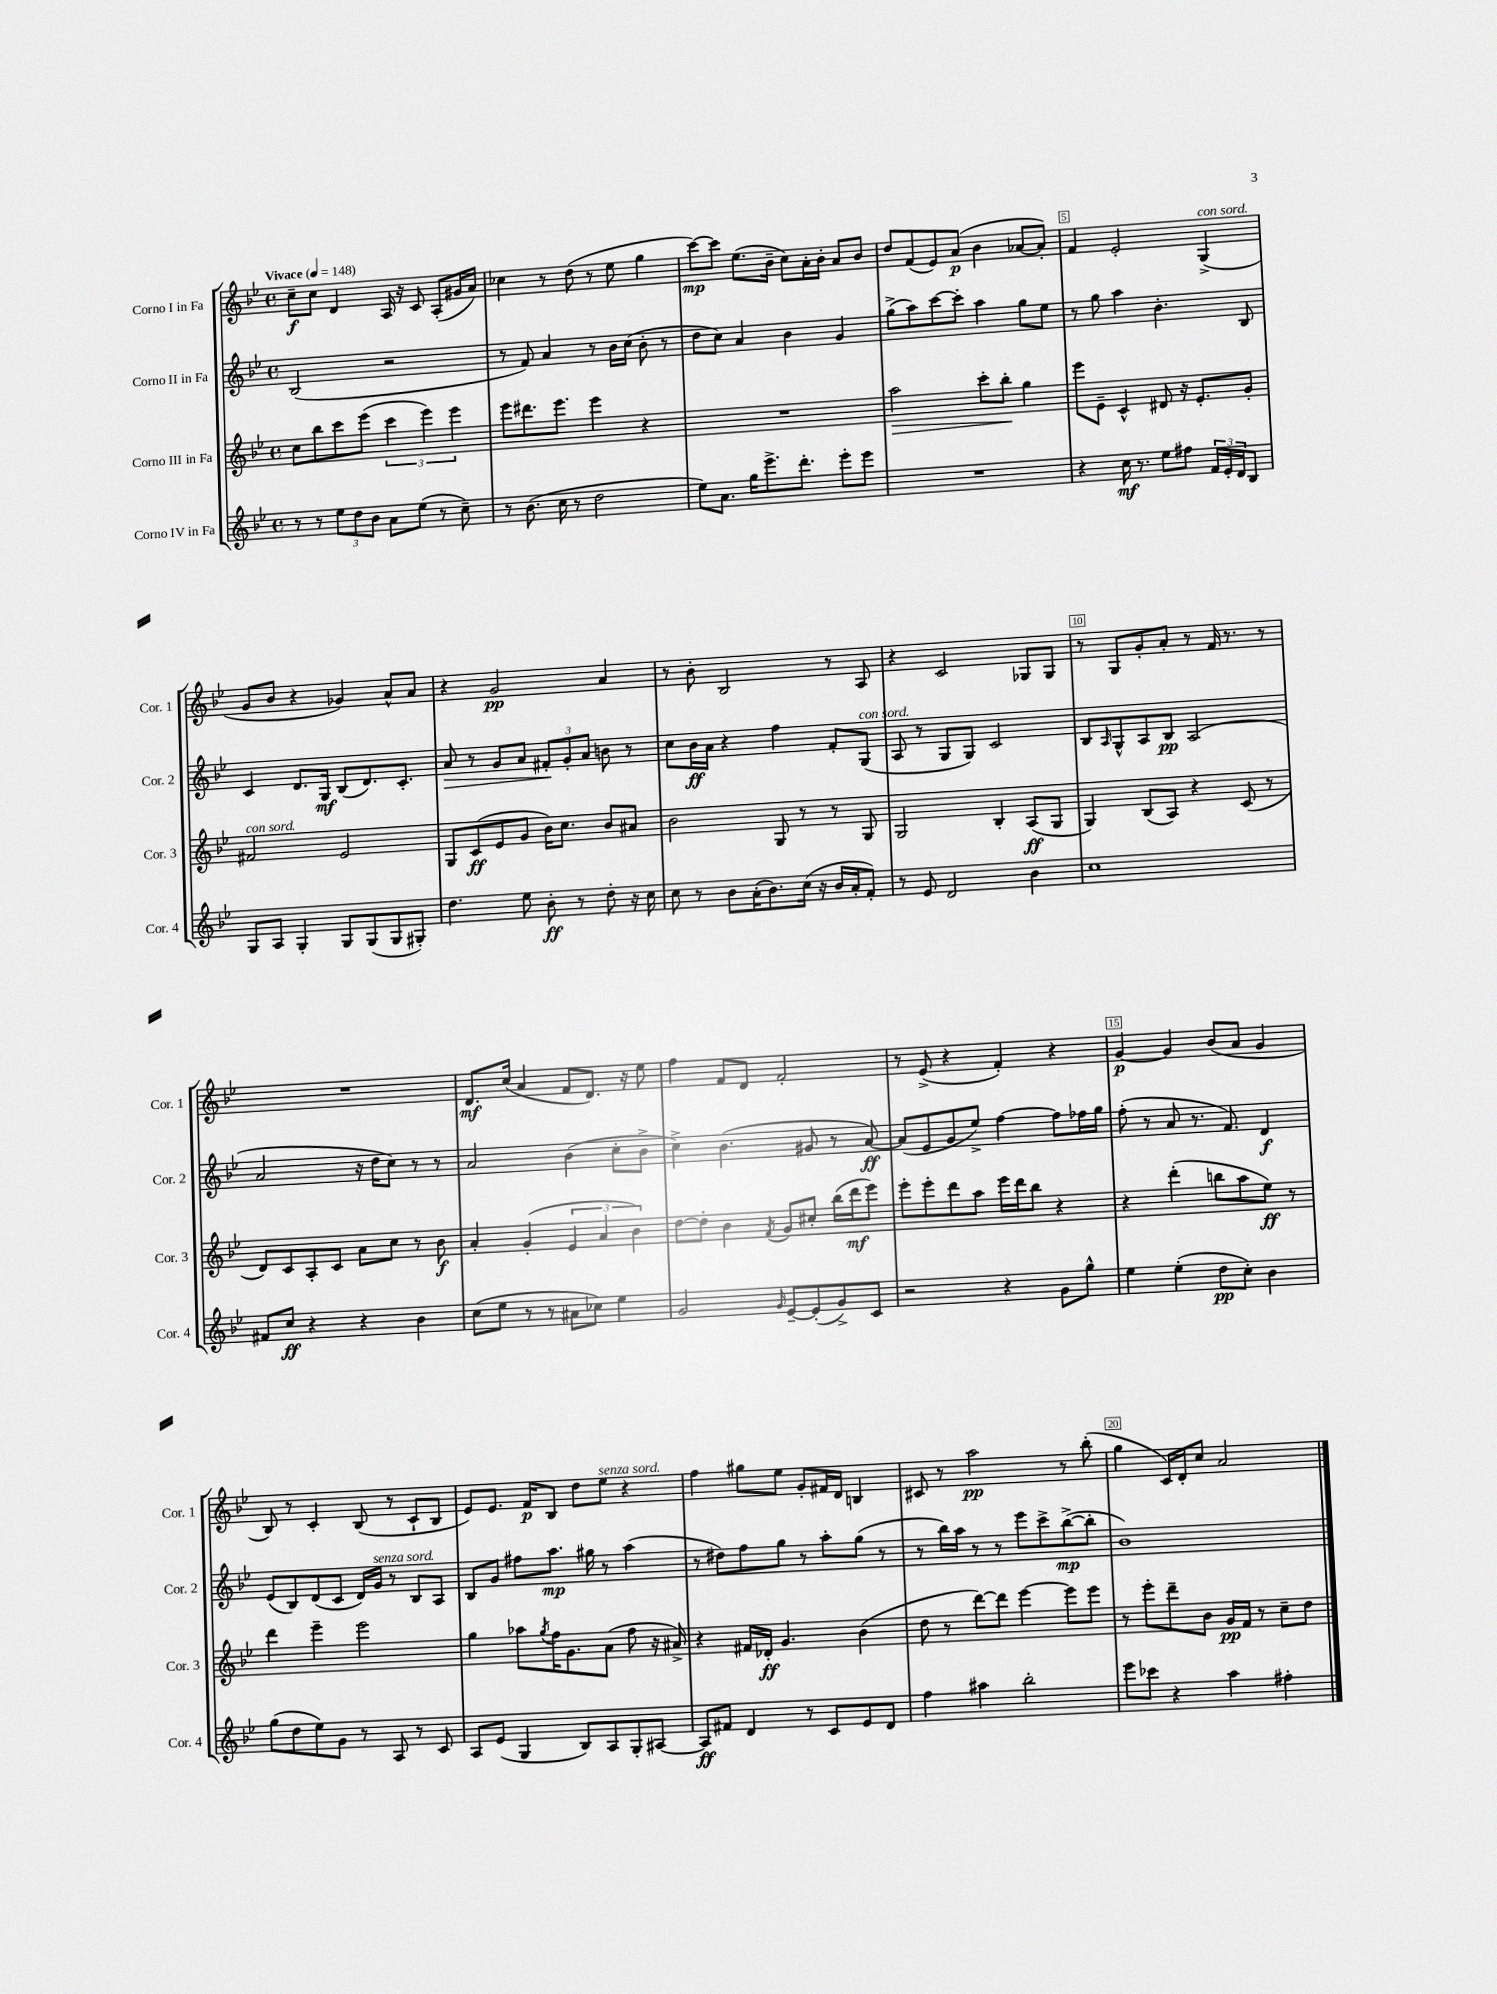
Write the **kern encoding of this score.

**kern	**dynam	**kern	**dynam	**kern	**dynam	**kern	**dynam
*part4	*part4	*part3	*part3	*part2	*part2	*part1	*part1
*staff4	*staff4	*staff3	*staff3	*staff2	*staff2	*staff1	*staff1
*I"Corno IV in Fa	*	*I"Corno III in Fa	*	*I"Corno II in Fa	*	*I"Corno I in Fa	*
*I'Cor. 4	*	*I'Cor. 3	*	*I'Cor. 2	*	*I'Cor. 1	*
*clefG2	*	*clefG2	*	*clefG2	*	*clefG2	*
*k[b-e-]	*	*k[b-e-]	*	*k[b-e-]	*	*k[b-e-]	*
*M4/4	*	*M4/4	*	*M4/4	*	*M4/4	*
*met(c)	*	*met(c)	*	*met(c)	*	*met(c)	*
*MM148	*	*MM148	*	*MM148	*	*MM148	*
=1	=1	=1	=1	=1	=1	=1	=1
!	!	!	!	!	!	!LO:TX:a:B:t=Vivace	!
8r	.	8cc\L	.	(2B-/	.	8cc~\L	f
8r	.	8bb-\	.	.	.	8cc\J	.
12ee-\L	.	8ccc\	.	.	.	4d/	.
12dd\	.	.	.	.	.	.	.
.	.	(8eee-\J	.	.	.	.	.
12b-\J	.	.	.	.	.	.	.
8a\L	.	6ccc\	.	2r	.	16A/	.
.	.	.	.	.	.	16r	.
(8ee-\J	.	.	.	.	.	8c/	.
.	.	6eee-\)	.	.	.	.	.
8r	.	.	.	.	.	(8A'/L	.
.	.	6eee-\	.	.	.	.	.
8cc~\)	.	.	.	.	.	16g#X/L	.
.	.	.	.	.	.	16a/JJ)	.
=2	=2	=2	=2	=2	=2	=2	=2
8r	.	8eee-\L	.	8r	.	4cc-X\	.
(8.b-\	.	8.ddd#X\	.	8f/)	.	.	.
.	.	.	.	4a/	.	8r	.
16cc\	.	8.eee-\J	.	.	.	.	.
8r	.	.	.	.	.	(8dd\	.
2dd\	.	4eee-\	.	8r	.	8r	.
.	.	.	.	16b-\LL	.	8ee-\	.
.	.	.	.	(16cc\JJ	.	.	.
.	.	4r	.	8b-'\	.	4gg\	.
.	.	.	.	8r	.	.	.
=3	=3	=3	=3	=3	=3	=3	=3
8ee-\L)	.	1r	.	8dd\L	.	[8ccc\L)	mp
8.a\J	.	.	.	8cc\J)	.	8ccc\J]	.
.	.	.	.	4a/	.	(8.ee-\L	.
16gg\KL	.	.	.	.	.	.	.
8.eee-^\	.	.	.	.	.	.	.
.	.	.	.	.	.	16b-~\Jk	.
.	.	.	.	4b-\	.	8cc\L)	.
8.ddd'\J	.	.	.	.	.	.	.
.	.	.	.	.	.	16a'\L	.
.	.	.	.	.	.	16b-'\JJ	.
8eee-'\L	.	.	.	4g/	.	8a/L	.
8eee-\J	.	.	.	.	.	8b-/J	.
=4	=4	=4	=4	=4	=4	=4	=4
!	!	!	!LO:HP:b	!	!	!	!
1r	.	2aa\	>	(8gg^\L	.	8dd/L	.
.	.	.	.	8aa\)	.	(8f/	.
.	.	.	.	[8ccc\	.	8e-/)	.
.	.	.	.	8ccc'\J]	.	(8a/J	p
.	.	8ccc'\L	.	4aa\	.	4b-\	.
.	.	8bb-'\J	.	.	.	.	.
.	.	4gg\	]	8gg\L	.	[8a-X/L	.
.	.	.	.	8ee-\J	.	8a-'/J])	.
=5	=5	=5	=5	=5	=5	=5	=5
4r	.	8eee-\L	.	8r	.	4f/	.
.	.	8e-~\J	.	8gg\	.	.	.
16cc\	mf	4c^^/	.	4aa\	.	2e-'/	.
8.r	.	.	.	.	.	.	.
8ee-\L	.	8d#X/	.	4.b-'\	.	.	.
8ff#X\J	.	16r	.	.	.	.	.
.	.	8.e-'/L	.	.	.	.	.
!	!	!	!	!	!	!LO:TX:a:i:t=con sord.	!
24f/LL	.	.	.	.	.	(4G^/	.
24e-'/	.	.	.	.	.	.	.
24d/J	.	.	.	.	.	.	.
8B-/J	.	8g'/J	.	8B-/	.	.	.
!!LO:LB:g=z
=6	=6	=6	=6	=6	=6	=6	=6
!	!	!LO:TX:a:i:t=con sord.	!	!	!	!	!
8G/L	.	2f#X/	.	4c/	.	8g/L	.
8A/J	.	.	.	.	.	8b-/J	.
4G'/	.	.	.	8.d/L	.	4r	.
.	.	.	.	16G/Jk	mf	.	.
8G/L	.	2e-/	.	(8B-/L	.	4g-X/)	.
(8G/	.	.	.	8.d/)	.	.	.
8G/	.	.	.	.	.	8a^^/L	.
.	.	.	.	8.c'/J	.	.	.
8G#X'/J)	.	.	.	.	.	8a/J	.
=7	=7	=7	=7	=7	=7	=7	=7
!	!	!	!	!	!LO:HP:b	!	!
4.dd\	.	8G/L	.	8a/	>	4r	.
.	.	(8c/	ff	8r	.	.	.
.	.	8e-/	.	8g/L	.	2g/	pp
8ee-\	.	8g/J	.	8a/J	.	.	.
8b-'\	ff	16b-\KL)	.	12f#X'/L	.	.	.
.	.	8.cc\J	.	.	.	.	.
.	.	.	.	12g'/	]	.	.
8r	.	.	.	.	.	.	.
.	.	.	.	12a/J	.	.	.
8dd'\	.	8b-/L	.	8bn\	.	4a/	.
16r	.	8a#X/J	.	8r	.	.	.
16cc\	.	.	.	.	.	.	.
=8	=8	=8	=8	=8	=8	=8	=8
8cc\	.	2b-\	.	8cc\L	.	8r	.
8r	.	.	.	16b-\L	ff	8b-'\	.
.	.	.	.	16a\JJ	.	.	.
8b-\L	.	.	.	4r	.	2B-/	.
(16a'\K	.	.	.	.	.	.	.
8.b-\)	.	.	.	.	.	.	.
.	.	8G/	.	4ff\	.	.	.
(16cc\Jk	.	8r	.	.	.	.	.
16r	.	.	.	.	.	.	.
16b-/LL	.	8r	.	8f'/L	.	8r	.
16a'/J	.	.	.	.	.	.	.
!	!	!	!	!LO:TX:a:i:t=con sord.	!	!	!
8f'/J)	.	8G/	.	(8G/J	.	8A/	.
=9	=9	=9	=9	=9	=9	=9	=9
8r	.	2G/	.	8A/	.	4r	.
8e-/	.	.	.	8r	.	.	.
2d/	.	.	.	8G/L	.	2c/	.
.	.	.	.	8G/J)	.	.	.
.	.	4B-'/	.	2c/	.	.	.
4b-\	.	(8A/L	ff	.	.	8G-X/L	.
.	.	8G/J	.	.	.	8G-/J	.
=10	=10	=10	=10	=10	=10	=10	=10
1cc	.	4G/)	.	8B-/L	.	8r	.
.	.	.	.	16qqA/	.	.	.
.	.	.	.	8G^^/	.	8G/L	.
.	.	(8B-/L	.	8A/	.	8g'/	.
.	.	8A/J)	.	8B-/J	pp	8a'/J	.
.	.	4r	.	(2A/	.	8r	.
.	.	.	.	.	.	16f/	.
.	.	.	.	.	.	8.r	.
.	.	(8c/	.	.	.	.	.
.	.	8r	.	.	.	8r	.
!!LO:LB:g=z
=11	=11	=11	=11	=11	=11	=11	=11
8f#X/L	.	8d/L)	.	2a/	.	1r	.
8cc/J	ff	8c/	.	.	.	.	.
4r	.	8A'/	.	.	.	.	.
.	.	8c/J	.	.	.	.	.
4r	.	8a\L	.	16r	.	.	.
.	.	.	.	16dd\KL	.	.	.
.	.	8cc\J	.	8cc\J)	.	.	.
4b-\	.	8r	.	8r	.	.	.
.	.	8b-\	f	8r	.	.	.
=12	=12	=12	=12	=12	=12	=12	=12
(8cc\L	.	4a'/	.	2a/	.	8.d/L	mf
8ee-\J	.	.	.	.	.	.	.
.	.	.	.	.	.	(16cc/Jk	.
8r	.	(4g'/	.	.	.	4a/	.
8r	.	.	.	.	.	.	.
8a#X\L	.	6e-/	.	(4b-\	.	8f/L	.
8cc-X\J)	.	.	.	.	.	8.d/J)	.
.	.	6a/	.	.	.	.	.
4ee-\	.	.	.	8cc'\L	.	.	.
.	.	.	.	.	.	16r	.
.	.	6b-\)	.	.	.	.	.
.	.	.	.	8b-^\J	.	8ee-\	.
=13	=13	=13	=13	=13	=13	=13	=13
2g/	.	[8dd\L	.	4cc^\)	.	4ff\	.
.	.	8dd'\J]	.	.	.	.	.
.	.	4b-\	.	(4.b-\	.	8f/L	.
.	.	.	.	.	.	8d/J	.
16qqg/	.	8qf/	.	.	.	.	.
[8e-~/L	.	8g/L	.	.	.	2f'/	.
(8e-'/]	.	8cc#X'/J	.	8g#X/	.	.	.
8g^/)	.	(16bb-\LL	.	8r	.	.	.
.	.	16ddd\J	mf	.	.	.	.
8c/J	.	8eee-\J)	.	[8a/)	ff	.	.
=14	=14	=14	=14	=14	=14	=14	=14
2r	.	8eee-'\L	.	(8a/L]	.	8r	.
.	.	8eee-'\	.	8e-/	.	(8e-^/	.
.	.	8ddd\	.	8g/	.	4r	.
.	.	8aa\J	.	8ee-^/J)	.	.	.
4r	.	16eee-\LL	.	[4ff\	.	4f'/)	.
.	.	16ddd\J	.	.	.	.	.
.	.	8bb-\J	.	.	.	.	.
8g\L	.	4r	.	8ff\L]	.	4r	.
8gg^^\J	.	.	.	16ff-X\L	.	.	.
.	.	.	.	16gg\JJ	.	.	.
=15	=15	=15	=15	=15	=15	=15	=15
4ee-\	.	4r	.	(8ff'\	.	[4g/	p
.	.	.	.	8r	.	.	.
(4ee-'\	.	(4ddd'\	.	8a/	.	4g/]	.
.	.	.	.	8.r	.	.	.
8dd\L	pp	8bbn\L	.	.	.	(8b-/L	.
.	.	.	.	8.f/)	.	.	.
8cc'\J)	.	8aa\	.	.	.	8a/J	.
4b-\	.	8ee-\J)	ff	4d/	f	4g/	.
.	.	8r	.	.	.	.	.
!!LO:LB:g=z
=16	=16	=16	=16	=16	=16	=16	=16
(8gg\L	.	4ddd\	.	(8e-/L	.	8B-/)	.
8dd\	.	.	.	8B-/)	.	8r	.
8ee-\)	.	4eee-~\	.	(8d/	.	4c'/	.
8g\J	.	.	.	8c/J	.	.	.
8r	.	2eee-\	.	16d/LL)	.	(8B-/	.
!	!	!	!	!LO:TX:a:i:t=senza sord.	!	!	!
.	.	.	.	16g/JJ	.	.	.
8A/	.	.	.	8r	.	8r	.
8r	.	.	.	8B-/L	.	8c`/L	.
8c/	.	.	.	8A/J	.	8B-/J	.
=17	=17	=17	=17	=17	=17	=17	=17
8A/L	.	4gg\	.	8B-/L	.	8e-/L)	.
(8e-/J	.	.	.	8g/J	.	8.e-/J	.
4G/	.	8aa-X\L	.	8ff#X\L	.	.	.
.	.	.	.	.	.	16f/KL	p
.	.	8qgg/	.	.	.	.	.
.	.	16ff\K	.	8.aa\J	mp	8B-/J	.
.	.	8.g\	.	.	.	.	.
8B-/L)	.	.	.	.	.	8dd\L	.
.	.	.	.	16gg#X\	.	.	.
!	!	!	!	!	!	!LO:TX:a:i:t=senza sord.	!
8A/	.	(8a\J	.	8r	.	8ee-\J	.
8G'/	.	8ff\	.	(4aa\	.	4r	.
[8A#X/J	.	16r	.	.	.	.	.
.	.	16a#X^/)	.	.	.	.	.
=18	=18	=18	=18	=18	=18	=18	=18
8A#/L]	ff	4r	.	8r	.	4ff\	.
8f#X/J	.	.	.	8dd#X\L)	.	.	.
4d/	.	16f#X/LL	.	8ff\	.	8gg#X\L	.
.	.	16d-X'/JJ	ff	.	.	.	.
.	.	4.g/	.	8gg\J	.	8ee-\J	.
8r	.	.	.	8r	.	8g'/L	.
8c/L	.	.	.	8aa'\L	.	16f#X/L	.
.	.	.	.	.	.	16d/JJ	.
8e-/	.	(4b-\	.	(8gg\J	.	4Bn/	.
8d/J	.	.	.	8r	.	.	.
=19	=19	=19	=19	=19	=19	=19	=19
4ff\	.	8dd\	.	8r	.	8c#X/	.
.	.	8r	.	16bb-\LL)	.	8r	.
.	.	.	.	16aa\JJ	.	.	.
4aa#X\	.	[8ddd\L)	.	8r	.	2aa\	pp
.	.	8ddd\J]	.	8r	.	.	.
2bb-'\	.	[4eee-\	.	8eee-\L	.	.	.
.	.	.	.	8ccc^\	.	.	.
.	.	8eee-\L]	.	([8bb-^\	mp	8r	.
.	.	8eee-\J	.	8bb-'\J]	.	(8bb-'\	.
=20	=20	=20	=20	=20	=20	=20	=20
8eee-\L	.	8r	.	1b-)	.	4gg\	.
8ccc-X\J	.	8eee-'\L	.	.	.	.	.
4r	.	8ddd~\	.	.	.	16c/LL)	.
.	.	.	.	.	.	16d'/J	.
.	.	8b-\J	.	.	.	8cc/J	.
4aa\	.	16g/LL	pp	.	.	2a/	.
.	.	16f/JJ	.	.	.	.	.
.	.	8r	.	.	.	.	.
4ff#X'\	.	8cc~\L	.	.	.	.	.
.	.	8dd\J	.	.	.	.	.
==	==	==	==	==	==	==	==
*-	*-	*-	*-	*-	*-	*-	*-
